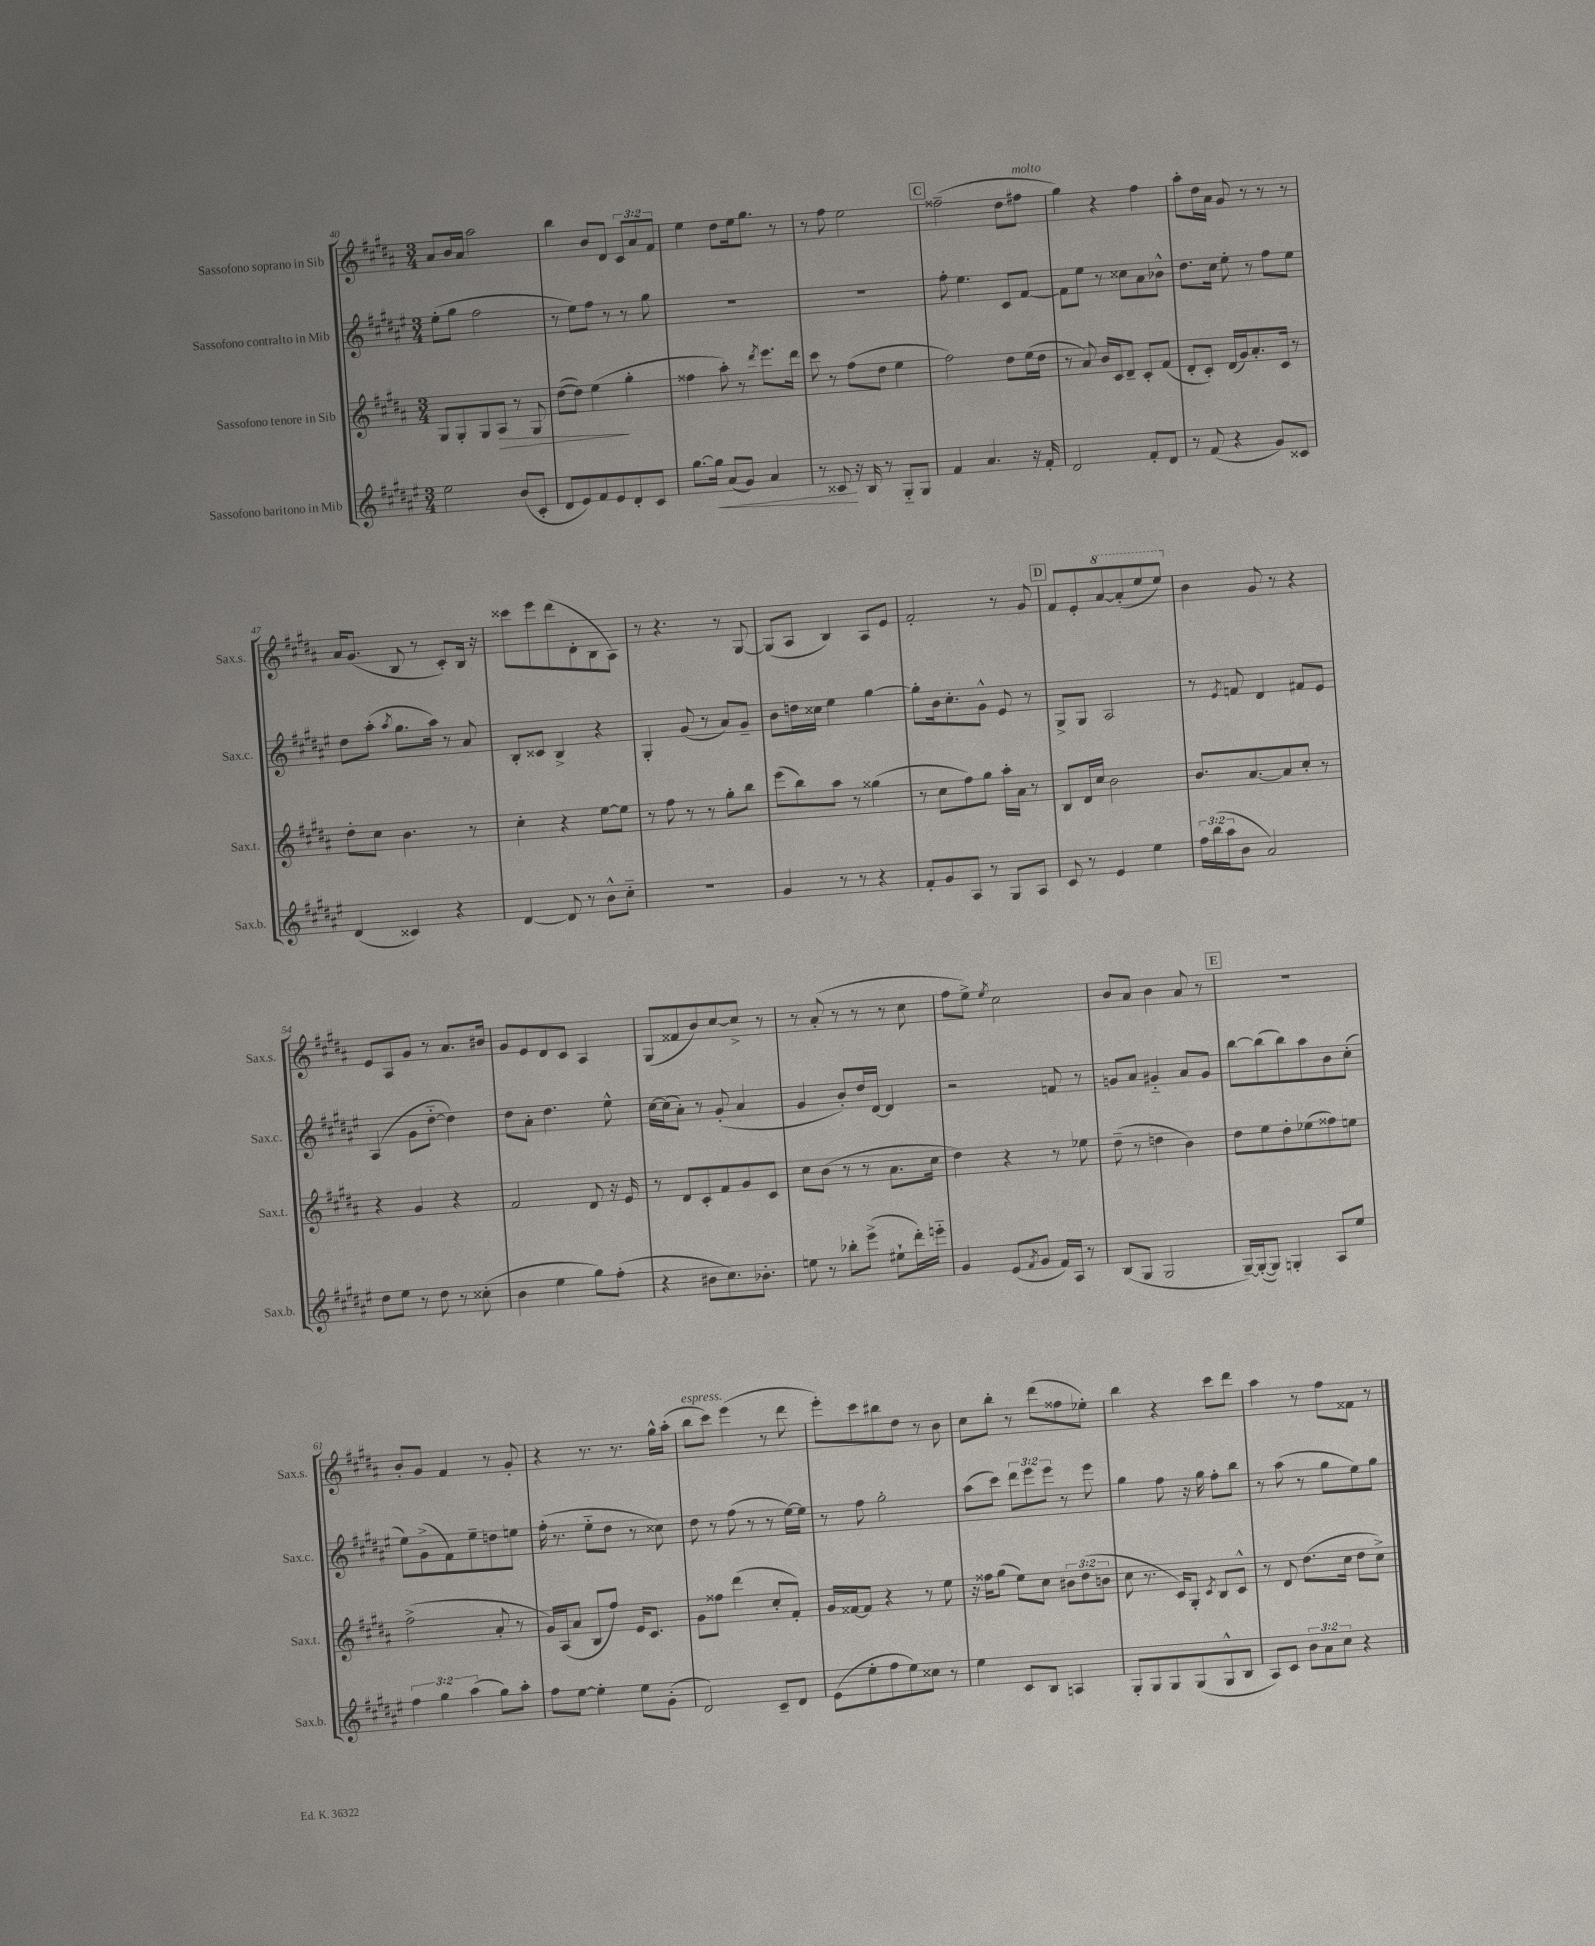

**kern	**kern	**kern	**kern
*staff4	*staff3	*staff2	*staff1
*clefG2	*clefG2	*clefG2	*clefG2
*k[f#c#g#d#a#e#]	*k[f#c#g#d#a#]	*k[f#c#g#d#a#e#]	*k[f#c#g#d#a#]
*M3/4	*M3/4	*M3/4	*M3/4
2ee#	8G#	(8ee#'	8a#
.	8G#'	8gg#	16b
.	.	.	16a#
.	8G#	2ff#	2aa#
.	8A#	.	.
(8b	8r	.	.
8c#'	8G#	.	.
=	=	=	=
8d#	([8dd#	8r	4bb
8e#)	8dd#])	8ee#)	.
8f#	(4ee	8ff#	8b
8e#	.	8r	8d#
8d#'	4gg#'	8r	12c#
.	.	.	12a#
8c#	.	8gg#	.
.	.	.	12f#
=	=	=	=
[8.gg#	4ff##	2.r	4ee
16gg#]	.	.	.
(8a#	8aa#')	.	8dd#
8g#)	8r	.	16ee
.	.	.	8.gg#
.	8qddd#	.	.
4a#	8.eee	.	.
.	.	.	8r
.	16ddd#	.	.
=	=	=	=
8r	8ccc#	2.r	8r
8c##	8r	.	8ff#
16r	(8ff#	.	2ee
16B	.	.	.
8r	8dd#	.	.
8G#'~	4ee	.	.
8G#	.	.	.
=	=	=	=
4f#	2ff#)	8ff#'	(2ff##~
.	.	4.ee#	.
4.a#	.	.	.
.	8dd#	8c#	8dd#
16r	(16ee	[8f#	8ff#
16f#'	16dd#	.	.
=	=	=	=
2d#	8r	8f#]	4gg#)
.	8a#)	8ee#	.
.	16b	8r	4r
.	16c#	.	.
.	8d#~	8cc##	.
8f#'	8c#'	8a#	4ff#
8d#	(8f#	8b-^^	.
=	=	=	=
8r	8d#'	8.dd#	8aa#'
(8f#	8c#')	.	16dd#
.	.	16cc#	16a#
4r	(16d#	8ee#'	8g#
.	16g#)	.	.
.	8.a#'	8r	8r
8g#)	.	8ff#	8r
.	16c#	.	.
8c##	8r	8ee#	8r
=	=	=	=
(4d#	8dd#'	8dd#	16a#
.	.	.	(8.g#
.	8cc#	(8aa#'	.
.	.	8qaa#	.
4c##)	4.b	8.gg#	8B
.	.	.	8r
.	.	16aa#)	.
4r	.	8r	8c#')
.	8r	8a#	16B
.	.	.	16r
=	=	=	=
[4d#	4cc#'	8B'	8ccc##
.	.	8c##	8eee
8d#]	4r	4B^	(8ddd#
8r	.	.	8d#'
8b^^	[8ee	4r	8B
8cc#'~	8ee]	.	8A#)
=	=	=	=
2.r	8r	4G#'	8r
.	8ff#	.	4.r
.	8r	(8g#	.
.	8r	8r	.
.	8gg#'	8a#)	8r
.	8bb	8g#~	[8G#
=	=	=	=
4g#	(8eee	8b	(8G#]
.	8bb)	16dd	8A#
.	.	16cc##	.
8r	8aa#	4ee#	4B)
8r	8r	.	.
4r	(4gg##	[4gg#	8A#
.	.	.	8e
=	=	=	=
8f#'	8r	8gg#']	2f#'
8g#	8cc#	16b	.
.	.	8.cc#'	.
8A#	8ff#)	.	.
8r	8gg#	8g#^^	.
8G#	16aa#'	8e#	8r
.	16a#	.	.
8A#	8r	8r	8g#
=	=	=	=
8c#	8B	8G#^	8f#
8r	16d#	8G#	8e'
.	16cc#	.	.
4e#	2b	2A#	[8aa#
.	.	.	(8aa#']
4ee#	.	.	8eee
.	.	.	8eee)
=	=	=	=
24ff#	8.b	8r	4b
(24bb	.	.	.
24aa#	.	.	.
.	.	8qe#	.
8b	.	8f	.
.	[8.a#	.	.
2a#)	.	4d#	8g#
.	8a#]	.	8r
.	8cc#'	8f#	4r
.	8r	8e#	.
=	=	=	=
8dd#	4r	(4A#	8e
8ee#	.	.	8A#
8r	4g#	8g#	8g#
8dd#	.	[8dd#'~	8r
8r	4r	4dd#])	8.a#
(8cc##'	.	.	.
.	.	.	16b#
=	=	=	=
4b	2f#	8dd#	8g#
.	.	8a#'	8e
4ee#	.	4.dd#	8d#
.	.	.	8c#
8gg#)	8d#	.	4A#
(8ff#'	16r	8ee#^^	.
.	16e	.	.
=	=	=	=
4r	8r	[16cc#	(8G#
.	.	(16cc#]	.
.	8d#	8a#')	8f##
8b#	8c#'	8r	8b)
8.cc#)	8f#	(8g#'	[8cc#
.	8g#	4a#	8cc#^]
8.b-'	.	.	.
.	8c#	.	8r
=	=	=	=
8ee	8cc#	4g#	8r
8r	(8b	.	(8a#'
8bb-'	8r	8b')	8r
(8eee#^	8r	16dd#	8r
.	.	[16d#	.
8ee#`	8.a#	4d#]	8r
16ddd#')	.	.	8cc#
16eee'~	16cc#	.	.
=	=	=	=
4g#	4dd#)	2r	8ff#
.	.	.	8ee^)
.	.	.	8qee
(8e#	4r	.	2cc#
8qf#	.	.	.
8g#	.	.	.
16f#)	8r	8f	.
16A#	.	.	.
8r	8ee-	8r	.
=	=	=	=
(8B	(8dd#~	8g	8b
8G#	8r	8a#	8a#
2G#	4dd	4g#'~	4b
.	4b)	8a#	8a#
.	.	8g#	8r
=	=	=	=
[16G#~)	8dd#	[8bb	2.r
(16G#'_	.	.	.
8G#])	8ee	(8bb]	.
4G'	8dd#'	8bb)	.
.	(8ee-	8aa#	.
8A#	8ff##)	8b	.
8ee#	8ee	(8cc#'	.
=	=	=	=
6ff#	(2ff#^	8ee#)	8b'
.	.	(8g#^	8g#
6gg#	.	.	.
.	.	8f#)	4f#
(6aa#	.	.	.
.	.	8ee#~	.
8gg#)	8a#'	8dd	8r
8aa#'	8r	8ee	8g#'
=	=	=	=
8ff#	16g#)	(16ff#'	4r
.	(16A#	8.r	.
[8ee#	8a#	.	.
4ee#']	8B	8ee#'~	8.r
.	8ff#)	8dd#	.
.	.	.	8.r
8ee#	16e	8r	.
.	8.c#	.	.
(8g#'	.	8cc##)	16gg#^^
.	.	.	(16aa#'
=	=	=	=
2d#)	8g#	8dd#	8bb
.	8ff##	8r	8ccc#)
.	(4ddd#	(8ff#	(4eee
.	.	8r	.
8c#~	8cc#'	8r	8r
8d#	8f#')	[16ee#)	8ddd#
.	.	16ee#]	.
=	=	=	=
(8e#	16g#	8r	8eee')
.	[16f##	.	.
8ee#'	8f##]	8ff#	8ccc#
8ff#	4r	2gg#'	8bb#
8ee#)	.	.	8dd#
8cc##	8r	.	8r
8r	8ee	.	8b
=	=	=	=
4ee#	16r	(8aa#	8cc#
.	16ff##	.	.
.	(8gg#	8ccc#)	8bb'
8c#	8ee)	12ddd#	8r
.	.	12eee#	.
8B	8cc#	.	(8ddd#
.	.	12eee#	.
4A	12b#	8r	8ff##
.	(12dd#	.	.
.	.	8eee#	8ee-')
.	12b	.	.
=	=	=	=
8G#'	8cc#	4gg#	4bb
8G#	8.r	.	.
8G#	.	8ff#	4r
.	16c#)	.	.
(8G#	8G#'	16r	.
.	.	16gg#	.
.	8qc#	.	.
8G#^^	8B	8ff#'	8ccc#
8B	8c#^^	8bb	8ddd#
=	=	=	=
8A#)	8r	8r	4aa#
8c#	8d#	(8aa#	.
12b	(8.dd#	8r	8r
12a#	.	.	.
.	.	8gg#	8ff#
12cc#	.	.	.
.	16cc#	.	.
4r	8dd#	8ee#)	8f##
.	8cc#^)	8gg#	8r
==	==	==	==
*-	*-	*-	*-
